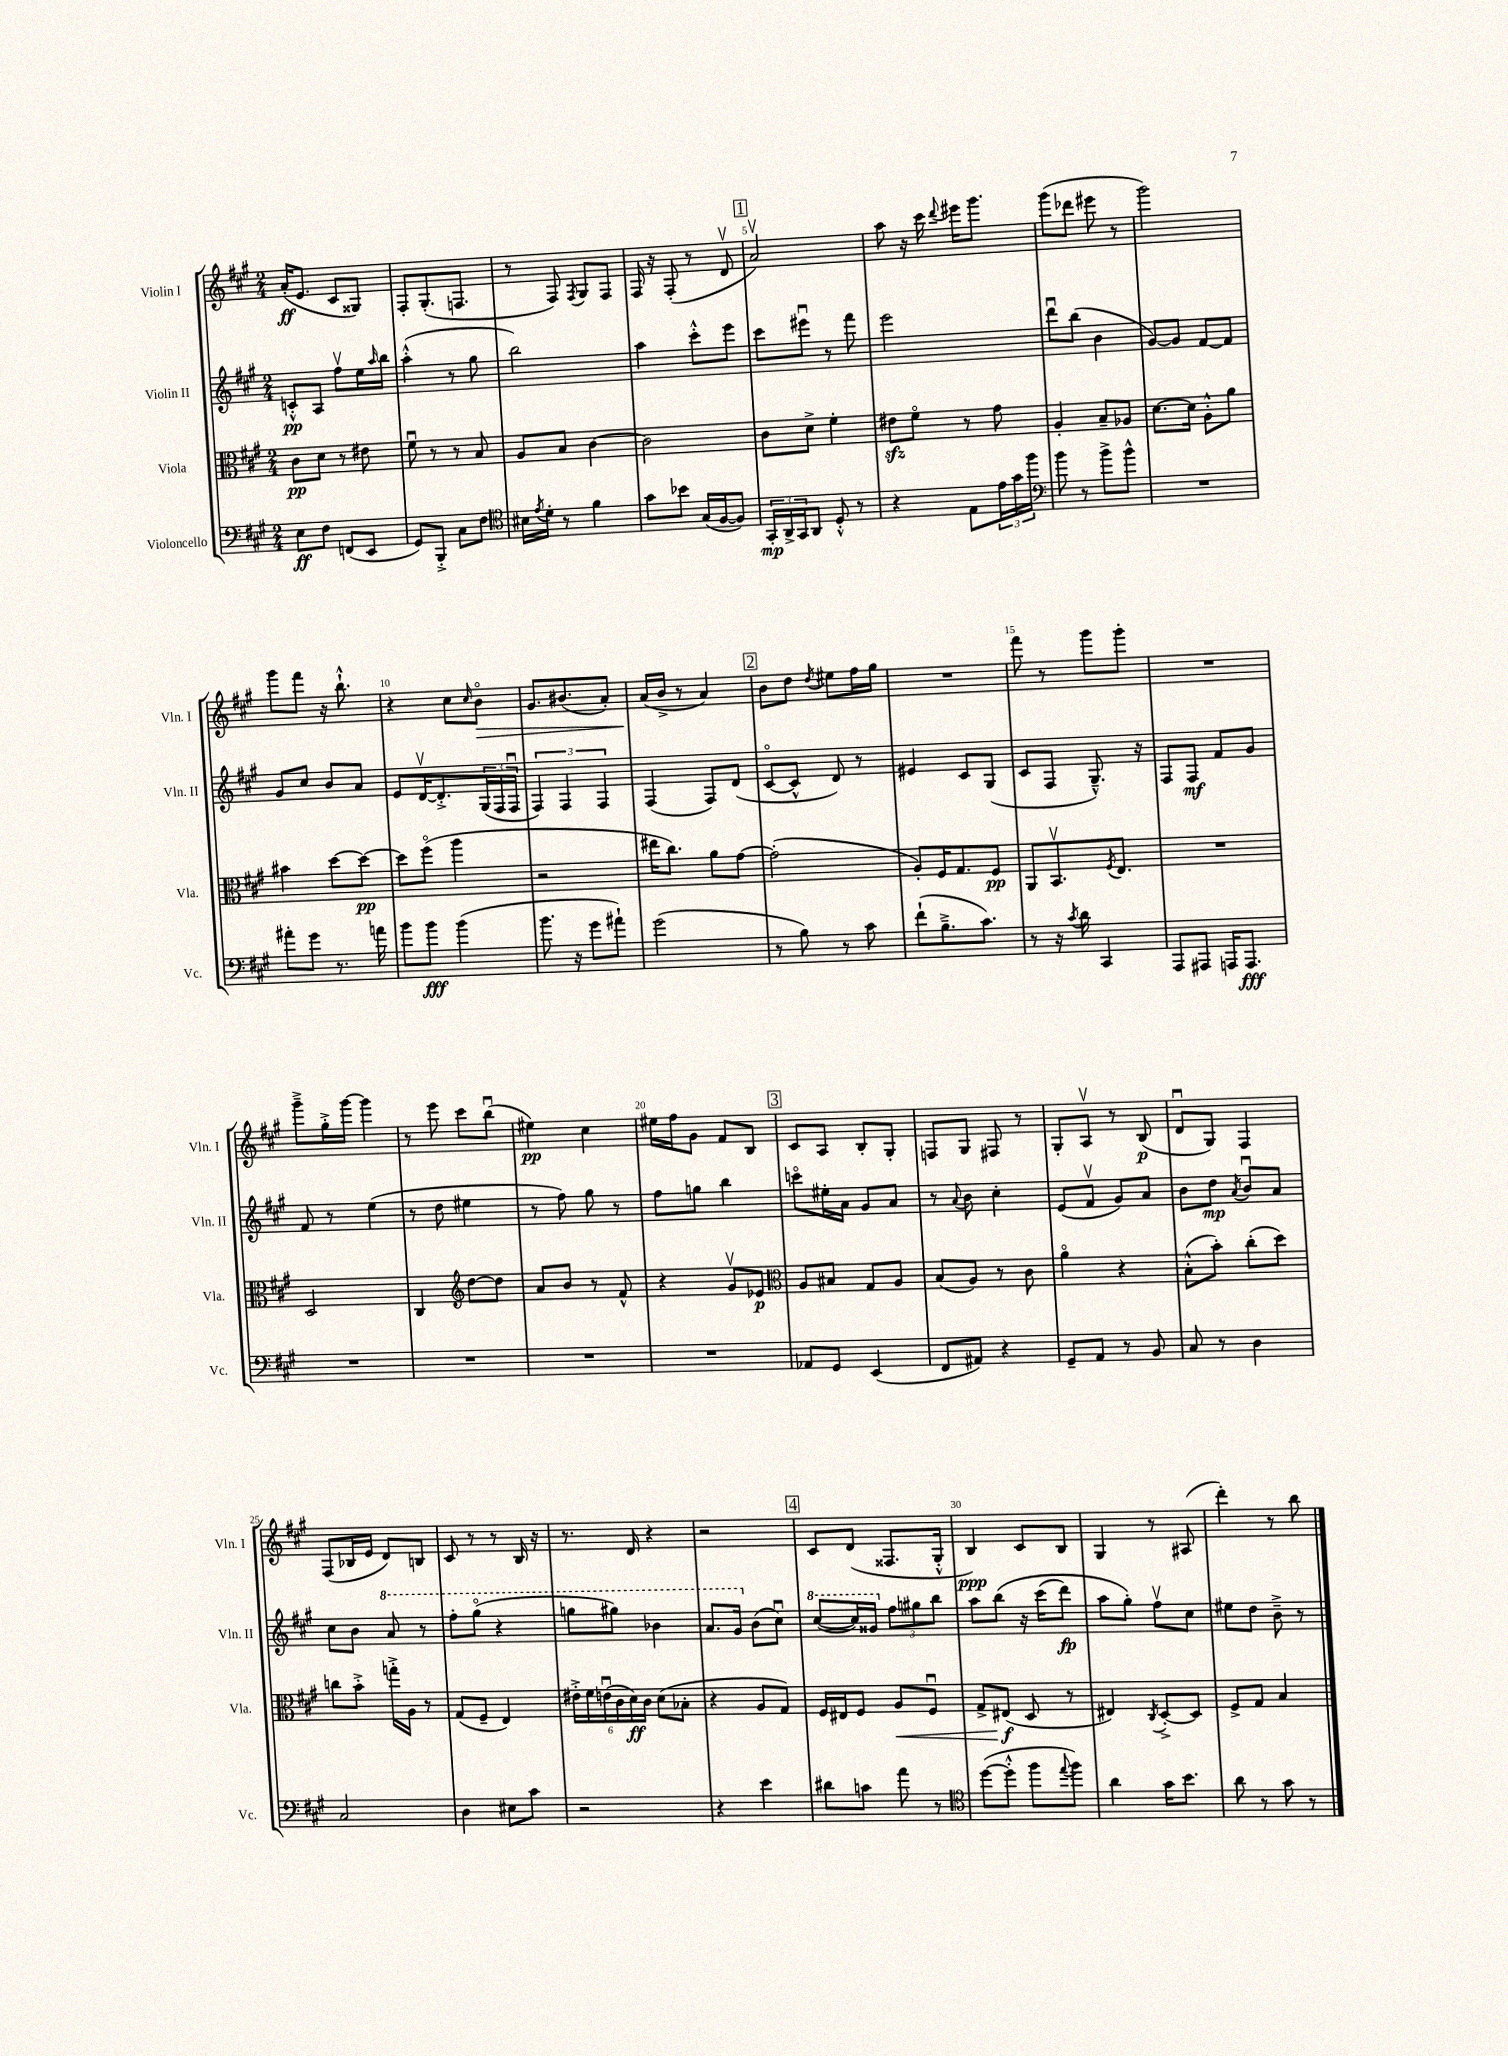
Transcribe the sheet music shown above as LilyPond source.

<<
\new StaffGroup <<
\new Staff = "s0" \with { instrumentName = "Violin I" shortInstrumentName = "Vln. I" } {
    \clef treble \key a \major \numericTimeSignature \time 2/4
    a'16-.\ff( e'8. cis'8 gisis8) |
    fis8-. gis8.-.( f8. |
    r8 fis8) \acciaccatura { fis8 } gis8 fis8 |
    fis16 r16 fis8-.( r8 d'8\upbow |
    \mark \markup { \box "1" } a'2\upbow) |
    a''8 r16 cis'''16 \appoggiatura { d'''8 } eis'''16 gis'''8. |
    gis'''8( des'''8 eis'''8 r8 |
    gis'''2) |
    gis'''8 fis'''8 r16 b''8.-!-^ |
    r4 cis''8 \grace { cis''16 } b'8\flageolet\> |
    gis'8. bis'8.( a'8-.) |
    a'16\!( b'16-> r8 a'4) |
    \mark \markup { \box "2" } b'8 d''8 \acciaccatura { d''8 } eis''8 fis''16 gis''16 |
    R2 |
    fis'''8 r8 gis'''8 gis'''8-. |
    R2 |
    gis'''8---> gis''16-.-> gis'''16~ gis'''4 |
    r8 e'''8 cis'''8 b''8\downbow( |
    eis''4\pp) cis''4 |
    eis''16 fis''16 gis'8 fis'8 b8 |
    \mark \markup { \box "3" } cis'8 a8 b8-. gis8-. |
    f8 gis8 fis8 r8 |
    gis8-. a8\upbow r8 b8\p( |
    d'8\downbow gis8) fis4 |
    fis8( bes16 e'16 d'8) b8 |
    cis'8 r8 r8 b16 r16 |
    r8. d'16 r4 |
    r2 |
    \mark \markup { \box "4" } cis'8 d'8( fisis8. gis16-.-^ |
    b4\ppp) cis'8 b8 |
    gis4 r8 ais8( |
    d'''4-.) r8 b''8 \bar "|." |
}
\new Staff = "s1" \with { instrumentName = "Violin II" shortInstrumentName = "Vln. II" } {
    \clef treble \key a \major \numericTimeSignature \time 2/4
    c'8-.-^\pp a8 fis''8\upbow e''16 \grace { a''16 } b''16 |
    a''4-.-^( r8 gis''8 |
    b''2) |
    a''4 cis'''8-.-^ e'''8 |
    \mark \markup { \box "1" } cis'''8 eis'''8\downbow r8 fis'''8 |
    e'''2 |
    d'''8\downbow b''8( b'4 |
    gis'8~) gis'8 fis'8~ fis'8 |
    gis'8 cis''8 b'8 a'8 |
    e'8 d'16~\upbow d'8.-.-> \tuplet 3/2 { gis16( fis16 fis16\downbow } |
    \tuplet 3/2 { fis4) fis4 fis4 } |
    fis4( fis8) d'8( |
    \mark \markup { \box "2" } cis'8~\flageolet cis'8-^ d'8) r8 |
    eis'4 cis'8 gis8( |
    cis'8 fis8 gis8.---^) r16 |
    fis8 fis8\mf fis'8 gis'8 |
    fis'8 r8 e''4( |
    r8 d''8 eis''4 |
    r8 fis''8) gis''8 r8 |
    fis''8 g''8 b''4 |
    \mark \markup { \box "3" } c'''8\flageolet eis''16-. a'16 gis'8 a'8 |
    r8 \appoggiatura { a'8 } b'8 cis''4-. |
    e'8( fis'8\upbow gis'8) a'8 |
    b'8 d''8\mp \acciaccatura { a'8 } b'8\downbow a'8 |
    cis''8 b'8 \ottava #1 a''8 r8 |
    fis'''8-. gis'''8\flageolet( r4 |
    g'''8 gis'''8) bes''4 |
    a''8. gis''16 \ottava #0 b'8( cis''8\downbow) |
    \mark \markup { \box "4" } \ottava #1 cis'''8~( cis'''16) gisis''16 \ottava #0 \tuplet 3/2 { fis''8 gis''8 b''8 } |
    a''8 b''8\( r16 cis'''16( d'''8\fp) |
    a''8 gis''8-.\) fis''8\upbow cis''8 |
    eis''8 d''8 b'8---> r8 \bar "|." |
}
\new Staff = "s2" \with { instrumentName = "Viola" shortInstrumentName = "Vla." } {
    \clef alto \key a \major \numericTimeSignature \time 2/4
    cis'8\pp d'8 r8 eis'8 |
    fis'8\downbow r8 r8 b8 |
    a8 b8 cis'4~ |
    cis'2 |
    \mark \markup { \box "1" } cis'8 d'8-> fis'4-. |
    eis'8\sfz fis'8\flageolet r8 gis'8 |
    a4-. b8-- aes8 |
    d'8.~ d'16 a8-.-^ a'8 |
    bis'4 d''8~ d''8~\pp |
    d''8 fis''8\flageolet( a''4 |
    r2 |
    eis''16 cis''8.) a'8 gis'8~ |
    \mark \markup { \box "2" } gis'2-.( |
    a8-.) fis16 gis8. fis8\pp |
    a,8 b,8.\upbow \acciaccatura { fis8 } e8. |
    R2 |
    d2 |
    cis4 \clef treble d''8~ d''8 |
    a'8 b'8 r8 fis'8-^ |
    r4 gis'8\upbow ees'8\p |
    \mark \markup { \box "3" } \clef alto a8 bis8 gis8 a8 |
    b8( a8) r8 cis'8 |
    a'4\flageolet r4 |
    b8-.-^( b'8-.) cis''8-.( d''8) |
    c''8 b'8-.-> g''16-.-> a16 r8 |
    gis8( fis8-- e4) |
    \tuplet 6/4 { eis'16-.-> fis'16 e'16\downbow( cis'16 d'16\ff) cis'16 } d'8( bes8-. |
    r4 a8 gis8) |
    \mark \markup { \box "4" } fis16 eis16 fis8 a8\< fis8\downbow |
    gis8-> eis8\f\!( d8 r8 |
    eis4) \acciaccatura { cis8 } d8~-.-> d8 |
    fis8-> gis8 b4 \bar "|." |
}
\new Staff = "s3" \with { instrumentName = "Violoncello" shortInstrumentName = "Vc." } {
    \clef bass \key a \major \numericTimeSignature \time 2/4
    e8\ff fis8 f,8( e,8 |
    gis,8) b,,8-.-> cis8 fis8 |
    \clef tenor bis16 \acciaccatura { e'8 } d'16-. r8 fis'4 |
    gis'8 bes'8 gis16( fis16~ fis8) |
    \mark \markup { \box "1" } \tuplet 3/2 { gis,16-.\mp a,16-> gis,16 } a,8 d8-.-^ r8 |
    r4 e8 \tuplet 3/2 { e'16 gis'16 fis''16 } |
    \clef bass b'8 r8 b'8-> b'8-^ |
    R2 |
    ais'8-. gis'8 r8. a'16 |
    b'8 b'8\fff b'4( |
    b'8. r16 gis'8 ais'8-!) |
    gis'2( |
    \mark \markup { \box "2" } r8 b8) r8 cis'8 |
    fis'8-!( b8.---> cis'8.) |
    r8 r16 \acciaccatura { cis'8 } d'16 cis,4 |
    a,,8 ais,,8 a,,16 a,,8.\fff |
    R2 |
    R2 |
    R2 |
    R2 |
    \mark \markup { \box "3" } aes,8 gis,8 e,4( |
    fis,8 ais,8) r4 |
    gis,8-- a,8 r8 b,8 |
    cis8 r8 d4 |
    cis2 |
    d4 eis8 cis'8 |
    r2 |
    r4 e'4 |
    \mark \markup { \box "4" } dis'8 c'8 a'8 r8 |
    \clef tenor d''8~( d''8-.-^ fis''8 \appoggiatura { e''8 } fis''8) |
    a'4 gis'16 b'8. |
    a'8 r8 gis'8 r8 \bar "|." |
}
>>
>>
\layout { \context { \Score \override BarNumber.break-visibility = ##(#f #t #t) barNumberVisibility = #(every-nth-bar-number-visible 5) } }
